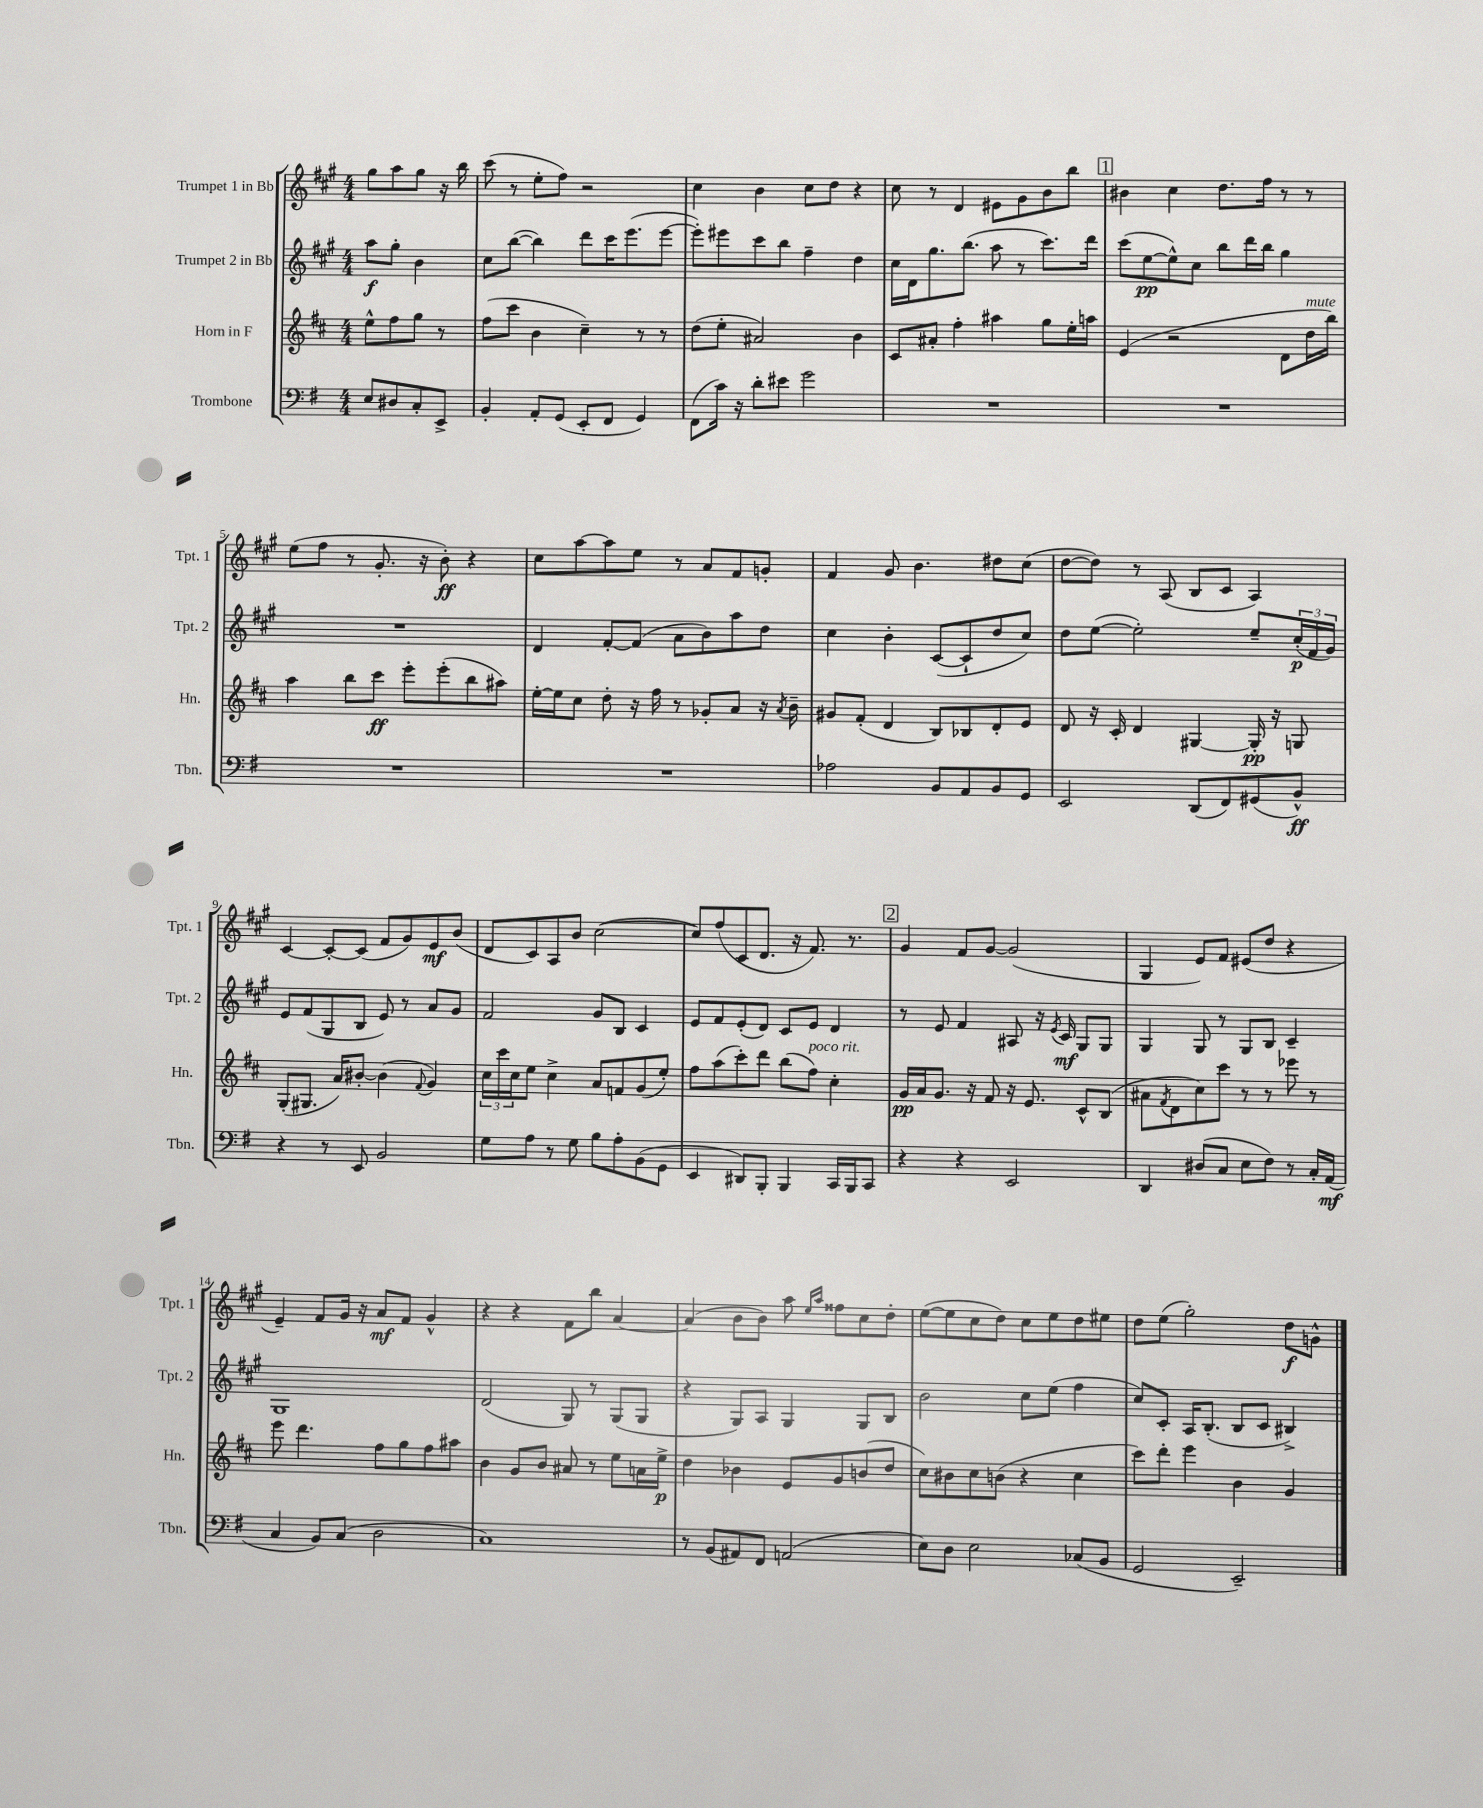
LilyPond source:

<<
\new StaffGroup <<
\new Staff = "s0" \with { instrumentName = "Trumpet 1 in Bb" shortInstrumentName = "Tpt. 1" } {
    \clef treble \key a \major \numericTimeSignature \time 4/4 \partial 2
    gis''8 a''8 gis''8 r16 b''16 |
    cis'''8( r8 e''8-. fis''8) r2 |
    cis''4 b'4 cis''8 d''8 r4 |
    cis''8 r8 d'4 eis'8 gis'8 b'8 b''8 |
    \mark \markup { \box "1" } bis'4 cis''4 d''8. fis''16 r8 r8 |
    e''8( fis''8 r8 gis'8.-. r16 b'8-.\ff) r4 |
    cis''8 a''8~ a''8 e''8 r8 a'8 fis'8 g'8-. |
    fis'4 gis'8 b'4. dis''8 cis''8( |
    d''8~ d''8) r8 a8( b8 cis'8 a4) |
    cis'4~ cis'8~-. cis'8( fis'8 gis'8) e'8\mf b'8( |
    d'8 cis'8) a8 b'8 cis''2~( |
    cis''8) fis''8( cis'8 d'8. r16 fis'8.) r8. |
    \mark \markup { \box "2" } gis'4 fis'8 gis'8~ gis'2( |
    gis4 e'8) fis'8 eis'8( d''8 r4 |
    e'4--) fis'8 gis'16 r16 a'8\mf fis'8 gis'4-^ |
    r4 r4 fis'8 b''8 a'4~ |
    a'4( b'8 b'8) a''8 \grace { e''16 a''16 } fisis''8 cis''8 d''8-. |
    e''8~( e''8 cis''8 d''8) cis''8 e''8 d''8 eis''8 |
    d''8 e''8( gis''2-.) d''8\f g'8-^ \bar "|." |
}
\new Staff = "s1" \with { instrumentName = "Trumpet 2 in Bb" shortInstrumentName = "Tpt. 2" } {
    \clef treble \key a \major \numericTimeSignature \time 4/4 \partial 2
    a''8\f gis''8-. b'4 |
    cis''8 b''8~( b''4) d'''8 cis'''16 e'''8.( e'''8~ |
    e'''8-.) eis'''8 cis'''8 b''8 fis''4-- d''4 |
    cis''16 d'16 gis''8. b''8.( a''8 r8 cis'''8.) d'''16 |
    \mark \markup { \box "1" } cis'''8( e''8~\pp e''8-^) cis''8 b''8 d'''16 b''16 gis''4 |
    R1 |
    d'4 fis'8~-. fis'8( a'8 b'8) a''8 d''8 |
    cis''4 b'4-. cis'8~( cis'8-! d''8 cis''8) |
    d''8 e''8~( e''2-.) e''8-- \tuplet 3/2 { cis''16-.\p( fis'16 gis'16) } |
    e'8 fis'8( gis8 b8 e'8) r8 a'8 gis'8 |
    fis'2 gis'8 b8 cis'4 |
    e'8 fis'8 e'8-.( d'8) cis'8 e'8 d'4 |
    \mark \markup { \box "2" } r8 e'8 fis'4 ais8 r16 \acciaccatura { e'8 } cis'16\mf gis8 gis8 |
    gis4 gis8 r8 gis8 b8 cis'4-- |
    gis1 |
    d'2( gis8) r8 gis8( gis8 |
    r4 gis8) a8 gis4 gis8 b8 |
    b'2 cis''8 e''8( fis''4 |
    cis''8) cis'8-. a16 b8.-.( b8 cis'8 bis4->) \bar "|." |
}
\new Staff = "s2" \with { instrumentName = "Horn in F" shortInstrumentName = "Hn." } {
    \clef treble \key d \major \numericTimeSignature \time 4/4 \partial 2
    e''8-^ fis''8 g''8 r8 |
    fis''8( cis'''8 b'4 cis''4--) r8 r8 |
    d''8( e''8-. ais'2) b'4 |
    cis'8 ais'8-. fis''4-. ais''4 g''8 e''16-. a''16 |
    \mark \markup { \box "1" } e'4( r2 d'8 d''16^\markup { \italic "mute" } b''16) |
    a''4 b''8 cis'''8\ff e'''8-. e'''8-.( b''8 ais''8) |
    e''16~-. e''16 cis''8 d''8-. r16 fis''16 r8 ges'8-. a'8 r16 \acciaccatura { a'8 } b'16-- |
    gis'8 fis'8-.( d'4 b8) bes8 d'8-. e'8 |
    d'8 r16 cis'16-. d'4 gis4~ gis16-.\pp r16 g8 |
    g8-.( gis8. a'16) bis'8~-. bis'4( \appoggiatura { fis'8 } g'4) |
    \tuplet 3/2 { cis''16 cis'''16 cis''16 } e''8 cis''4-> a'8 f'8 g'8( e''8-.) |
    fis''8 a''8( cis'''8-.) d'''8 b''8( fis''8^\markup { \italic "poco rit." }) cis''4-. |
    \mark \markup { \box "2" } g'16\pp a'16 g'8. r16 fis'8 r16 e'8. cis'8-^ b8( |
    ais'8 \acciaccatura { fis'8 } d'8 cis''8) cis'''8 r8 r8 ees'''8 r8 |
    e'''8 d'''4. fis''8 g''8 fis''8 ais''8 |
    b'4 g'8 b'8 ais'8 r8 e''8 a'16 e''16->\p |
    d''4 bes'4 e'8 g'8 b'8( d''8 |
    cis''8) bis'8 cis''8 b'8( r4 cis''4 |
    cis'''8) d'''8-. e'''4 b'4 g'4 \bar "|." |
}
\new Staff = "s3" \with { instrumentName = "Trombone" shortInstrumentName = "Tbn." } {
    \clef bass \key g \major \numericTimeSignature \time 4/4 \partial 2
    e8 dis8 c8-. e,8-> |
    b,4-. a,8-. g,8( e,8-. fis,8 g,4) |
    fis,8( c'16) r16 d'8-. eis'8 g'2 |
    R1 |
    \mark \markup { \box "1" } R1 |
    R1 |
    R1 |
    aes2 b,8 a,8 b,8 g,8 |
    e,2 d,8( fis,8) gis,8( b,8-^\ff) |
    r4 r8 e,8 b,2 |
    g8 a8 r8 g8 b8 a8-. b,8( g,8 |
    e,4 dis,8) b,,8-. b,,4 c,16 b,,16 c,8 |
    \mark \markup { \box "2" } r4 r4 e,2 |
    d,4 dis8( c8 e8 fis8) r8 c16-. a,16\mf( |
    c4 b,8) c8( d2 |
    c1) |
    r8 b,8( ais,8) fis,8 a,2( |
    e8) d8 e2 ces8( b,8 |
    g,2 e,2--) \bar "|." |
}
>>
>>
